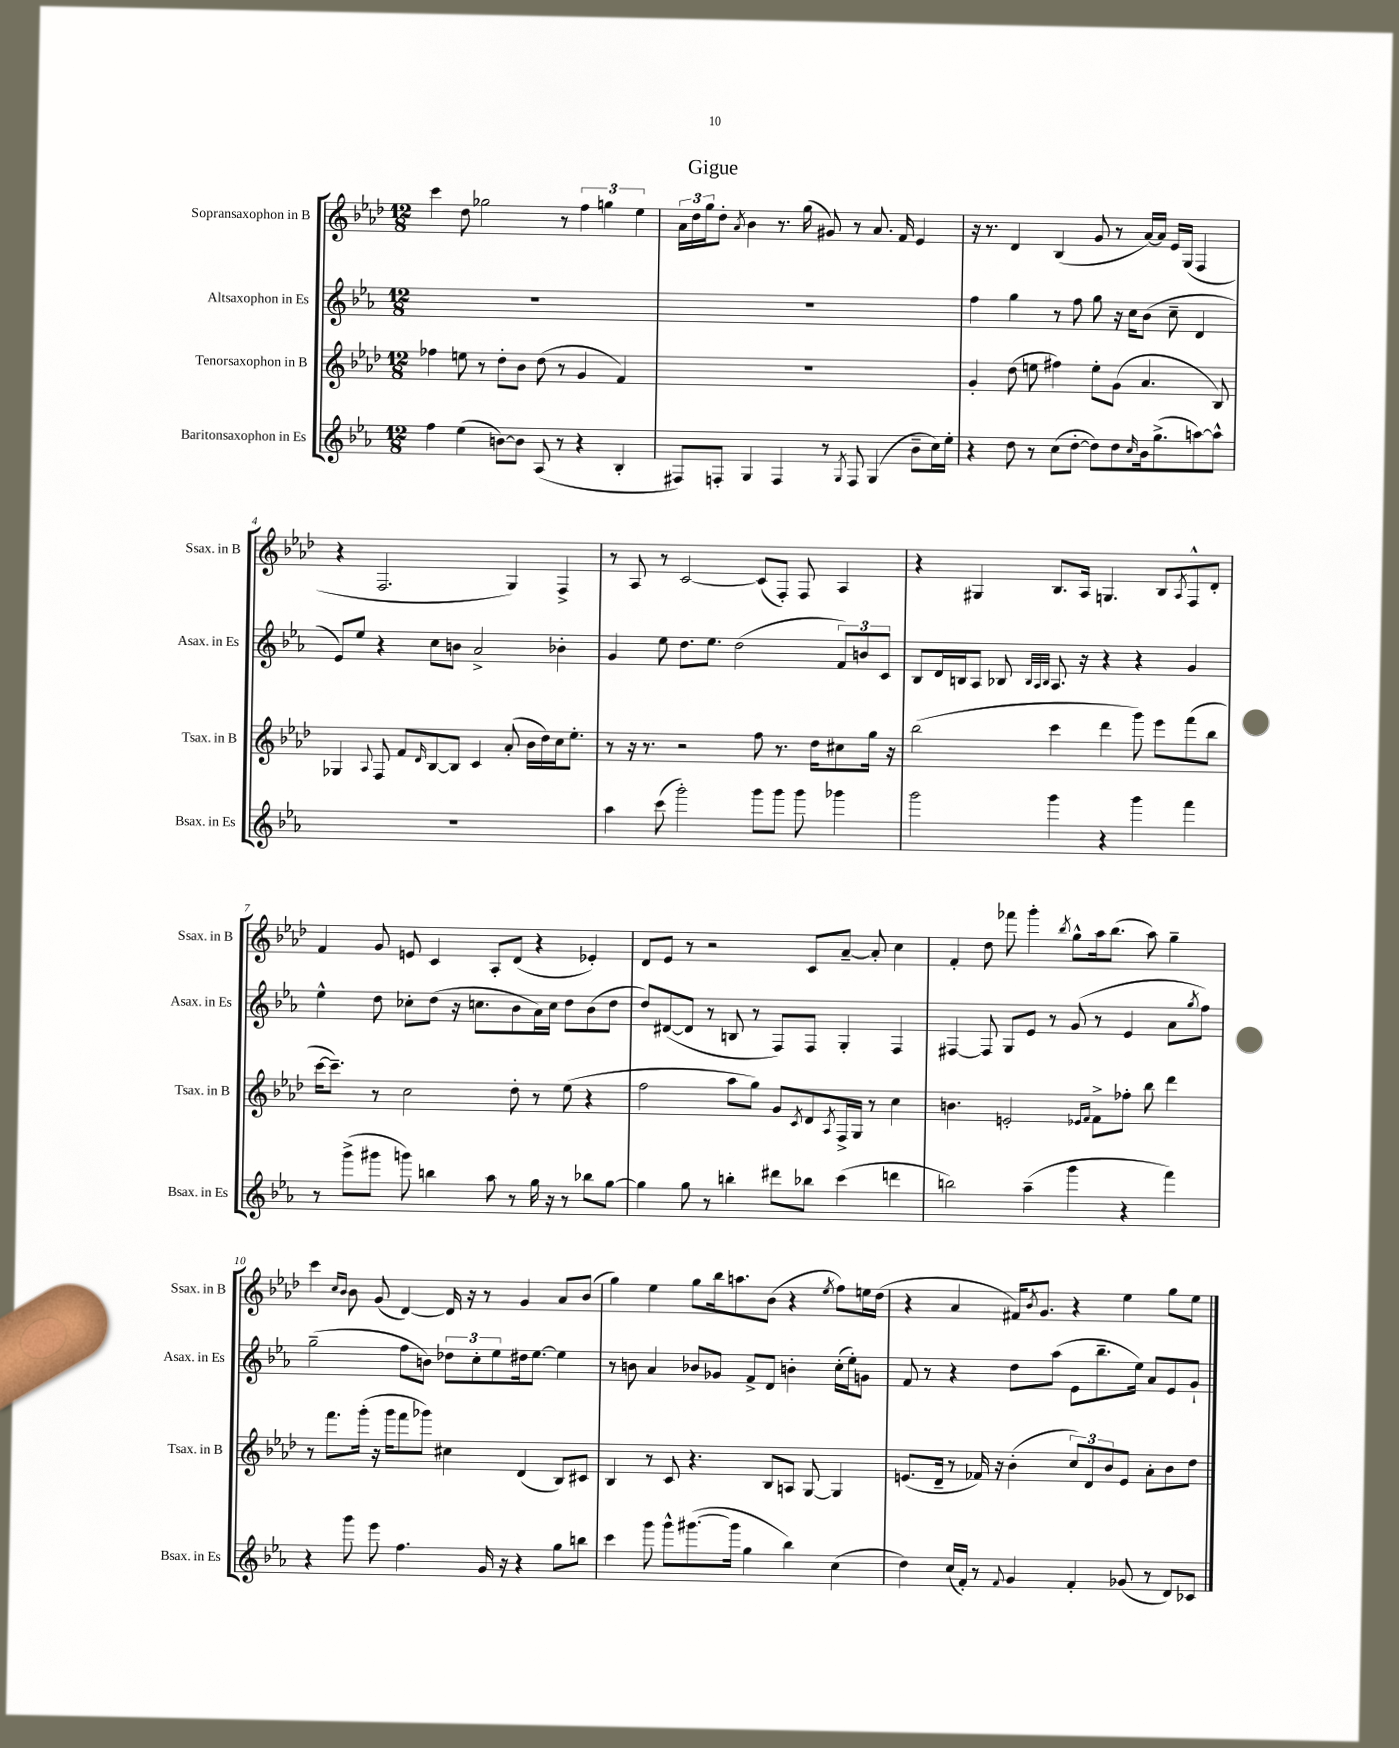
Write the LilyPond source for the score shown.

\header { title = "Gigue" }
<<
\new StaffGroup <<
\new Staff = "s0" \with { instrumentName = "Sopransaxophon in B" shortInstrumentName = "Ssax. in B" } {
    \clef treble \key aes \major \numericTimeSignature \time 12/8
    c'''4 des''8 ges''2 r8 \tuplet 3/2 { f''4 g''4 ees''4 } |
    \tuplet 3/2 { aes'16 des''16 g''16 } des''8-. \acciaccatura { aes'8 } bes'4 r8. g''16( gis'8) r8 aes'8. f'16 ees'4 |
    r16 r8. des'4 bes4( g'8 r8 aes'16~) aes'16 ees'16 g16( f4 |
    r4 f2. g4) f4-> |
    r8 aes8 r8 c'2~ c'8( f8-.) f8 aes4 |
    r4 gis4 bes8. aes16 g4. bes8 \acciaccatura { aes8 } f8-^ des'8-. |
    f'4 g'8 e'8 c'4 aes8-. des'8( r4 ees'4-.) |
    des'8 ees'8 r8 r2 c'8 aes'8~-- aes'8-. c''4 |
    f'4-. des''8 fes'''8 g'''4-. \acciaccatura { bes''8 } g''8-^ aes''16 bes''8.( aes''8) g''4-- |
    c'''4 \grace { c''16 bes'16 } bes'8 g'8( des'4~) des'16 r16 r8 g'4 aes'8 bes'8( |
    g''4) ees''4 g''8 bes''16 a''8. bes'8( r4 \acciaccatura { ees''8 } f''8) e''16 des''16( |
    r4 aes'4 fis'16) \acciaccatura { bes'8 } g'8. r4 ees''4 g''8 ees''8 \bar "|." |
}
\new Staff = "s1" \with { instrumentName = "Altsaxophon in Es" shortInstrumentName = "Asax. in Es" } {
    \clef treble \key ees \major \numericTimeSignature \time 12/8
    R1. |
    R1. |
    f''4 g''4 r8 f''8 g''8 r16 c''16 bes'8( c''8-- d'4 |
    ees'8) ees''8 r4 c''8 b'8 aes'2-> bes'4-. |
    g'4 ees''8 d''8. ees''8. d''2( \tuplet 3/2 { f'8) b'8 c'8 } |
    bes8 d'16 b16 aes8 bes8 \grace { bes32 aes32 bes32 } aes8. r16 r4 r4 g'4 |
    ees''4-^ d''8 ces''8-. d''8( r16 c''8. bes'8 aes'16) c''16 d''8 bes'8( d''8 |
    d''8) dis'8~( dis'8 r8 b8 r8 f8) f8 g4-. f4 |
    fis4~ fis8 g8 ees'8 r8 g'8( r8 ees'4 aes'8 \acciaccatura { g''8 } f''8) |
    g''2--( f''8 b'8) \tuplet 3/2 { des''8 c''8-. ees''8 } dis''16 ees''8.~ ees''4 |
    r8 b'8 aes'4 bes'8 ges'8 f'8-> d'8 b'4-. c''16-.( ees''16-.) g'8 |
    f'8 r8 r4 d''8 aes''8( ees'8 bes''8.-- ees''16) aes'8 ees'8 g'8-! \bar "|." |
}
\new Staff = "s2" \with { instrumentName = "Tenorsaxophon in B" shortInstrumentName = "Tsax. in B" } {
    \clef treble \key aes \major \numericTimeSignature \time 12/8
    fes''4 e''8 r8 des''8-. bes'8 des''8( r8 g'4 f'4) |
    R1. |
    g'4-. des''8( e''8 fis''4) e''8-. g'8( aes'4. bes8) |
    ges4 \appoggiatura { aes8 } f8 f'8 \grace { des'16 } bes8~ bes8 c'4 aes'8-.( bes'16 des''16) c''16 ees''8.-. |
    r8 r16 r8. r2 f''8 r8. des''16 cis''8 g''16 r16 |
    bes''2( c'''4 des'''4 g'''8) ees'''8 f'''8( bes''8 |
    c'''16~ c'''8.--) r8 c''2 des''8-. r8 ees''8( r4 |
    f''2 aes''8 g''8) g'8 \acciaccatura { c'8 } des'8 \acciaccatura { aes8 } f16-> g16 r8 c''4 |
    b'4. e'2-. \grace { ees'16 f'16 } f'8-> fes''8-. bes''8 des'''4 |
    r8 f'''8. g'''16-.( r16 g'''16 f'''8 ges'''8) cis''4 des'4( bes8) cis'8 |
    bes4 r8 c'8 r4. bes8 a8 g8~ g4 |
    e'8.( des'16-- r8 fes'16) r16 bes'4-.( \tuplet 3/2 { c''8) des'8 bes'8 } e'8 aes'8-. bes'8 des''8 \bar "|." |
}
\new Staff = "s3" \with { instrumentName = "Baritonsaxophon in Es" shortInstrumentName = "Bsax. in Es" } {
    \clef treble \key ees \major \numericTimeSignature \time 12/8
    f''4 ees''4( b'8~) b'8 aes8( r8 r4 bes4-. |
    fis8) f8-. g4 f4 r8 \acciaccatura { g8 } f8 g4( bes'8-- c''16) ees''16-. |
    r4 d''8 r8 c''8( d''8~-. d''8) d''8 \grace { c''16 } bes'16 g''8.->( a''8~) a''8-^ |
    R1. |
    aes''4 c'''8( g'''2-.) g'''8 g'''8 g'''8 ges'''4 |
    g'''2 g'''4 r4 g'''4 f'''4 |
    r8 g'''8->( gis'''8 g'''8) b''4 aes''8 r8 g''16 r16 r8 bes''8 g''8~ |
    g''4 g''8 r8 b''4-. dis'''8 bes''8 c'''4( d'''4 |
    b''2) aes''4--( g'''4 r4 f'''4) |
    r4 g'''8 ees'''8 f''4. g'16 r16 r4 g''8 b''8 |
    c'''4 g'''8 g'''8-^ gis'''8.~( gis'''16 g''4 bes''4) c''4( |
    d''4) c''16( f'16-.) r8 \appoggiatura { f'8 } g'4 f'4-. ges'8( r8 d'8) ces'8 \bar "|." |
}
>>
>>
